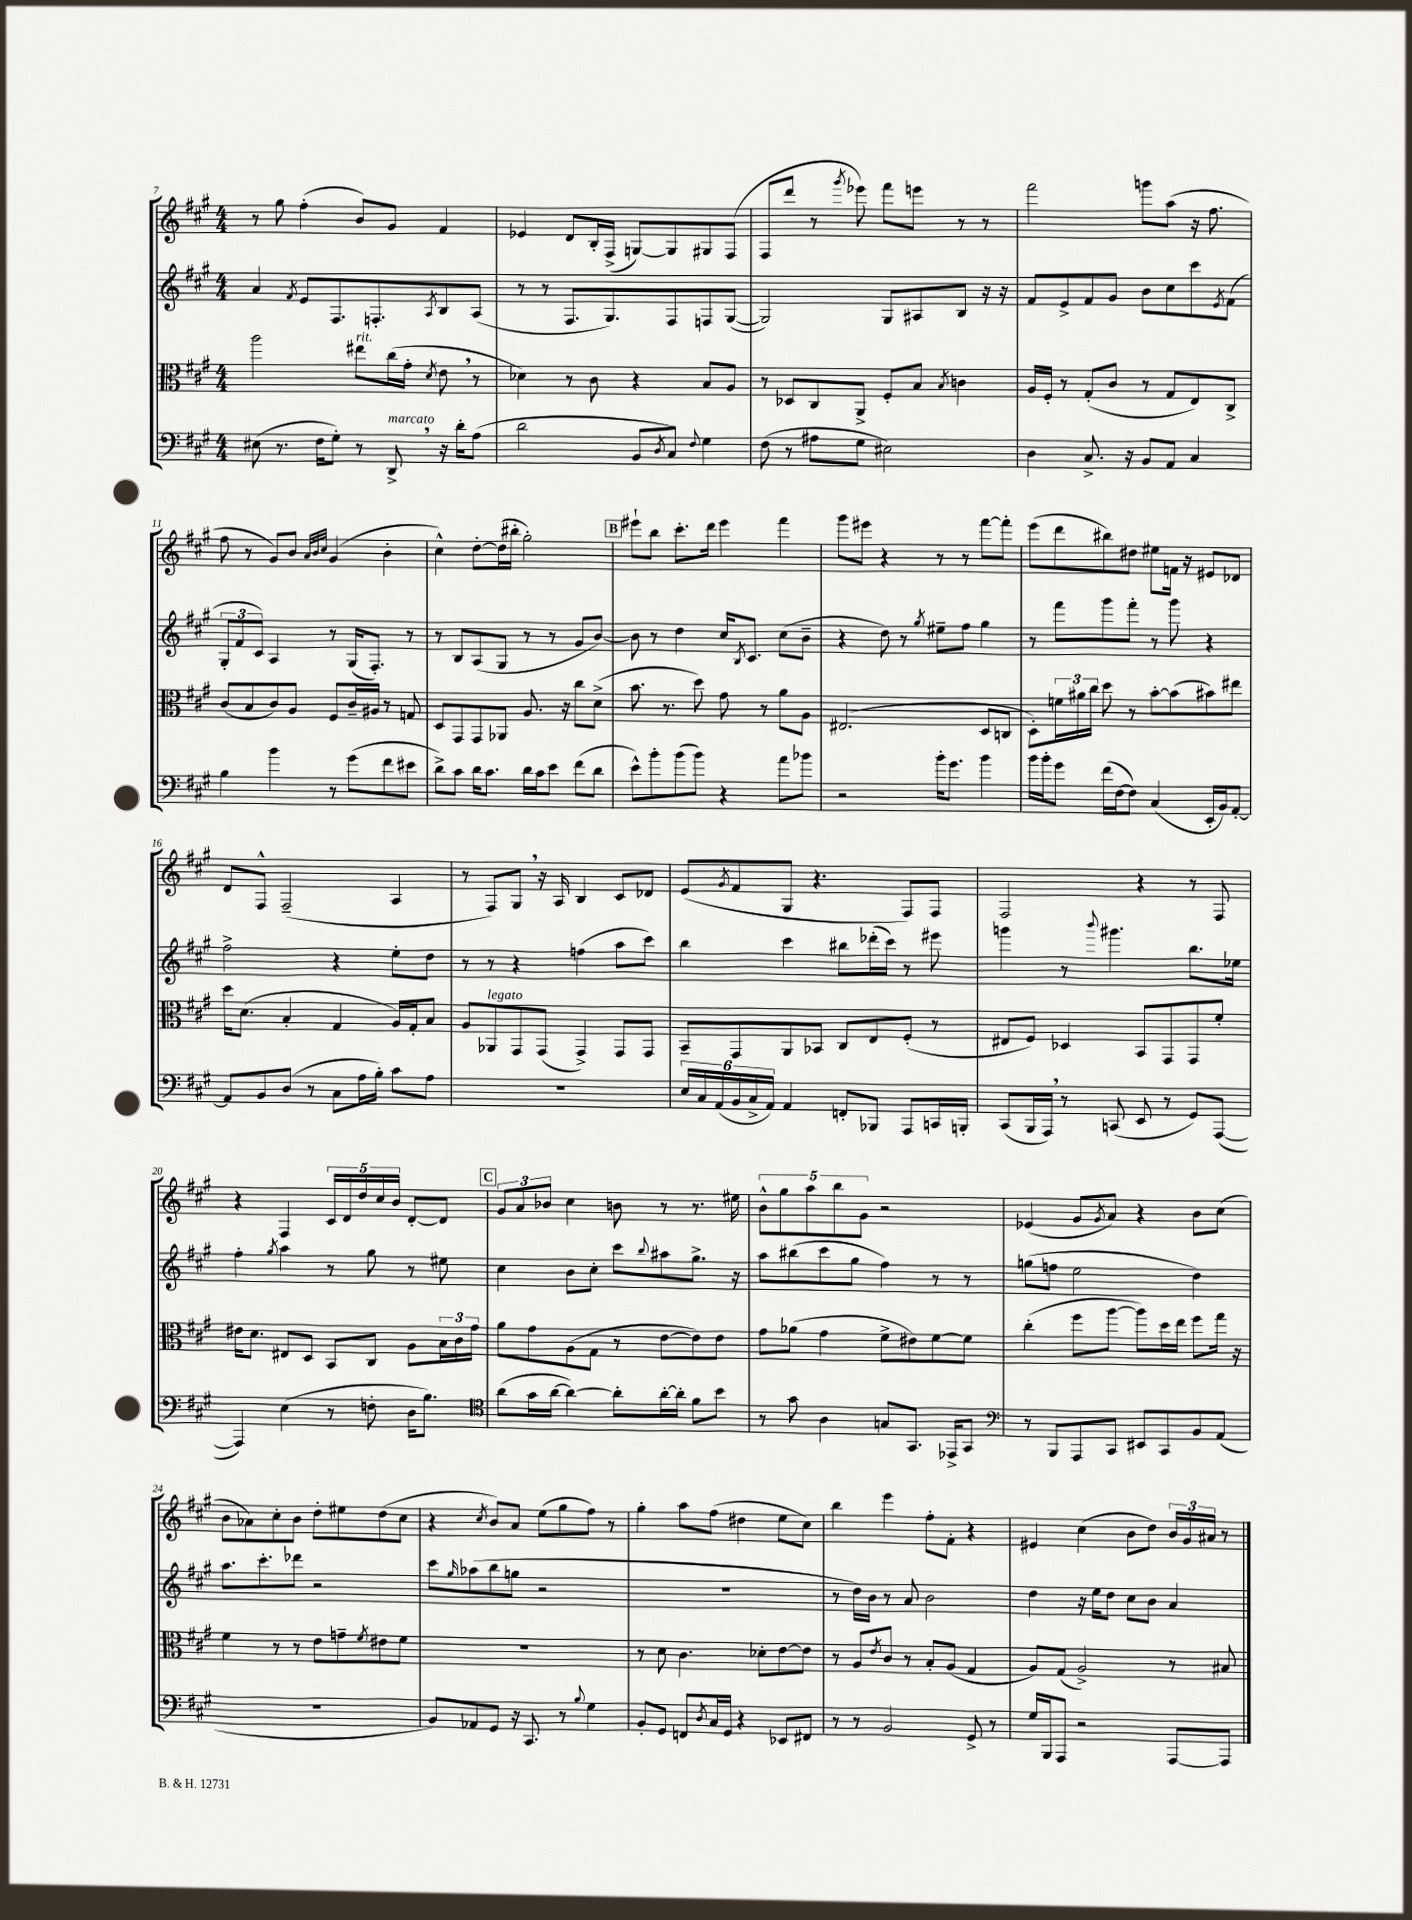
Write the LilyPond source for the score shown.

<<
\new StaffGroup <<
\new Staff = "s0" {
    \clef treble \key a \major \numericTimeSignature \time 4/4
    r8 gis''8 fis''4-.( b'8) gis'8 fis'4 |
    ees'4 d'8 b16-. fis16->( g8~) g8 gis8 fis8( |
    fis8 d'''8 r8 \acciaccatura { gis'''8 } ees'''8) fis'''8 e'''8 r8 r8 |
    fis'''2 g'''8 a''8( r16 fis''8. |
    fis''8 r8 gis'8) b'8 \grace { a'32 b'32 cis''32 } gis'4( b'4-. |
    cis''4-^) d''8~-. d''16( bis''16-. gis''2-.) |
    \mark \markup { \box "B" } eis'''8-! b''8 cis'''8.-. d'''16 eis'''4 fis'''4 |
    gis'''8 eis'''8 r4 r8 r8 fis'''8~ fis'''8-. |
    e'''8( d'''8 bis''8) dis''8 eis''8 f'16 r16 eis'8 des'8 |
    d'8 fis8-^ fis2--( a4 |
    r8 fis8) gis8 \breathe r16 a16 b4 cis'8 des'8 |
    e'8( \acciaccatura { gis'8 } fis'8 gis8 r4. fis8) fis8 |
    fis2 r4 r8 fis8 |
    r4 fis4 \tuplet 5/4 { cis'16 d'16 d''16 cis''16 b'16 } d'8~-. d'8 |
    \mark \markup { \box "C" } \tuplet 3/2 { gis'8 a'8 bes'8 } cis''4 b'8 r8 r8. eis''16 |
    \tuplet 5/4 { b'8-^ gis''8 a''8 b''8 gis'8 } r2 |
    ees'4( gis'8 \acciaccatura { gis'8 } a'8) r4 b'8 cis''8( |
    b'8 aes'8) cis''8-. b'8 d''8-. eis''8 d''8( cis''8 |
    r4 \acciaccatura { cis''8 } b'8) a'8 e''8( gis''8 fis''8) r8 |
    gis''4-. a''8 fis''8( dis''4 e''8 cis''8) |
    b''4 e'''4 fis''8-. fis'8-. r4 |
    eis'4 cis''4( b'8 d''8) \tuplet 3/2 { b'16 gis'16 ais'16 } r8 \bar "|." |
}
\new Staff = "s1" {
    \clef treble \key a \major \numericTimeSignature \time 4/4
    a'4 \acciaccatura { fis'8 } e'8 fis8. f8.-. \acciaccatura { a8 } b8 a8( |
    r8 r8 fis8. gis8.) fis8 f8 gis8~( |
    gis2) gis8 ais8 b8 r16 r16 |
    fis'8 e'8-> fis'8 gis'8 b'8 cis''8 cis'''8 \acciaccatura { e'8 } fis'8( |
    \tuplet 3/2 { gis8-. fis'8 cis'8) } a4 r8 gis16( fis8.-.) r8 |
    r8 b8 a8( gis8 r8 r8 gis'8 b'8~) |
    \mark \markup { \box "B" } b'8 r8 d''4 cis''16 \acciaccatura { b8 } cis'8. cis''8( b'8-- |
    r4 d''8) r8 \acciaccatura { gis''8 } eis''8-- fis''8 gis''4 |
    r8 fis'''8 gis'''8 fis'''8-. r8 gis'''8 r4 |
    fis''2-> r4 e''8-. d''8 |
    r8 r8 r4 f''4( a''8 cis'''8) |
    b''4 cis'''4 bis''8 des'''16-.( cis'''16) r8 eis'''8 |
    g'''4 r8 \appoggiatura { b'''8 } gis'''4. b''8. ees''16 |
    fis''4-. \acciaccatura { gis''8 } a''4 r8 gis''8 r8 eis''8 |
    \mark \markup { \box "C" } cis''4 b'8 cis''8-. cis'''8 \appoggiatura { b''8 } ais''8 gis''8.-> r16 |
    a''8 bis''8( cis'''8 gis''8 fis''4) r8 r8 |
    g''8( f''8 e''2 d''4) |
    a''8. cis'''8.-. des'''8 r2 |
    cis'''8 \grace { gis''16 } aes''8( b''8 g''8 r2 |
    R1 |
    r8 d''16) b'16 r8 a'8 b'2 |
    d''4 r16 e''16 d''8 cis''8 b'8 a'4 \bar "|." |
}
\new Staff = "s2" {
    \clef alto \key a \major \numericTimeSignature \time 4/4
    a''2 eis''8^\markup { \italic "rit." } cis''16( gis'16-. \acciaccatura { d'8 } e'8 \breathe r8 |
    des'4) r8 cis'8 r4 b8 a8 |
    r8 des8 cis8 a,8-> fis8-. b8 \acciaccatura { b8 } c'4 |
    a16 fis16-. r8 gis8-.( cis'8 r8 gis8 e8) cis8-> |
    cis'8( b8 cis'8) a8 fis8 cis'16-- ais16 r8 g8 |
    d8 gis,8 gis,8 aes,8 a8. r16 cis''8 d'8->( |
    \mark \markup { \box "B" } b'8. r8. d''8) gis'8 r8 a'8 a8 |
    eis2.( d8 c8 |
    d8-.) \tuplet 3/2 { f'16 ais'16 cis''16 } d''8 r8 b'8~-. b'8( bis'8) eis''8 |
    d''16 d'8.( b4-. gis4 a16) gis16-. b8 |
    a8 aes,8^\markup { \italic "legato" } gis,8 gis,8( gis,4->) gis,8 gis,8 |
    b,8-- gis,8 a,8 bes,8 cis8 e8 fis8-.( r8 |
    eis8 fis8) des4 b,8 gis,8 gis,8 fis'8-. |
    eis'16 d'8. eis8 d8 b,8 cis8 a8 \tuplet 3/2 { b16 cis'16 gis'16 } |
    \mark \markup { \box "C" } a'8 gis'8 a8( gis8 r8 e'8~ e'8) e'8 |
    gis'8 aes'8( gis'4 fis'8-> eis'8) fis'8~ fis'8 |
    cis''4-.( fis''8 a''8~ a''8) d''16 e''16 fis''8 gis''16 r16 |
    fis'4 r8 r8 e'8 g'8-- \acciaccatura { fis'8 } eis'8 fis'8 |
    R1 |
    r8 d'8 cis'4. des'8-. e'8~ e'8 |
    r8 a8 \acciaccatura { e'8 } cis'8 r8 b8-. a8( gis4 |
    a8) gis8( a2->) r8 bis8 \bar "|." |
}
\new Staff = "s3" {
    \clef bass \key a \major \numericTimeSignature \time 4/4
    eis8( r8. fis16 gis8-.) r8 d,8->^\markup { \italic "marcato" } \breathe r16 d'16-. a8( |
    d'2 b,8 \acciaccatura { d8 } cis8) \appoggiatura { fis8 } gis4 |
    fis8( r8 ais8 gis8 eis2) |
    d4 cis8.-> r16 b,8 a,8 cis4 |
    b4 b'4 r8 gis'8( fis'8 eis'8 |
    d'8->) cis'8 d'16 cis'8. d'16 cis'16 e'8 fis'8( d'8 |
    \mark \markup { \box "B" } e'8-^) b'8-. b'8( b'8) r4 a'8 bes'8 |
    r2 b'16-. gis'8. b'4 |
    b'16 b'16-. gis'8 fis'16( fis16~ fis8) cis4( e,16-. b,16) a,8~-. |
    a,8 b,8 d8( r8 cis8 a16 b16-.) cis'8 a8 |
    R1 |
    \tuplet 6/4 { e16 cis16 a,16( b,16 cis16-> a,16) } a,4 f,8-. bes,,8 a,,8 c,16 b,,16-. |
    cis,8( b,,16 a,,16) \breathe r8 c,8( e,8 r8 gis,8) a,,8~( |
    a,,4) e4( r8 f8-. d16 b8.) |
    \mark \markup { \box "C" } \clef tenor a'8( gis'16 a'16~ a'4~) a'8-. a'16~-. a'16-. fis'8 b'8 |
    r8 gis'8 a4 g8 gis,8. ees,16-> gis,8 |
    \clef bass r8 b,,8 a,,8 cis,8 eis,8 cis,8 b,8 a,8( |
    R1 |
    b,8) aes,8 gis,8 r16 cis,8. r8 \appoggiatura { b8 } gis4 |
    b,8-. gis,8 f,8 \acciaccatura { d8 } cis16 gis,16 r4 ees,8 fis,8 |
    r8 r8 b,2 gis,8-> r8 |
    gis16 b,,16 a,,8 r2 a,,8~ a,,8 \bar "|." |
}
>>
>>
\layout { \context { \Score currentBarNumber = #7 } }
